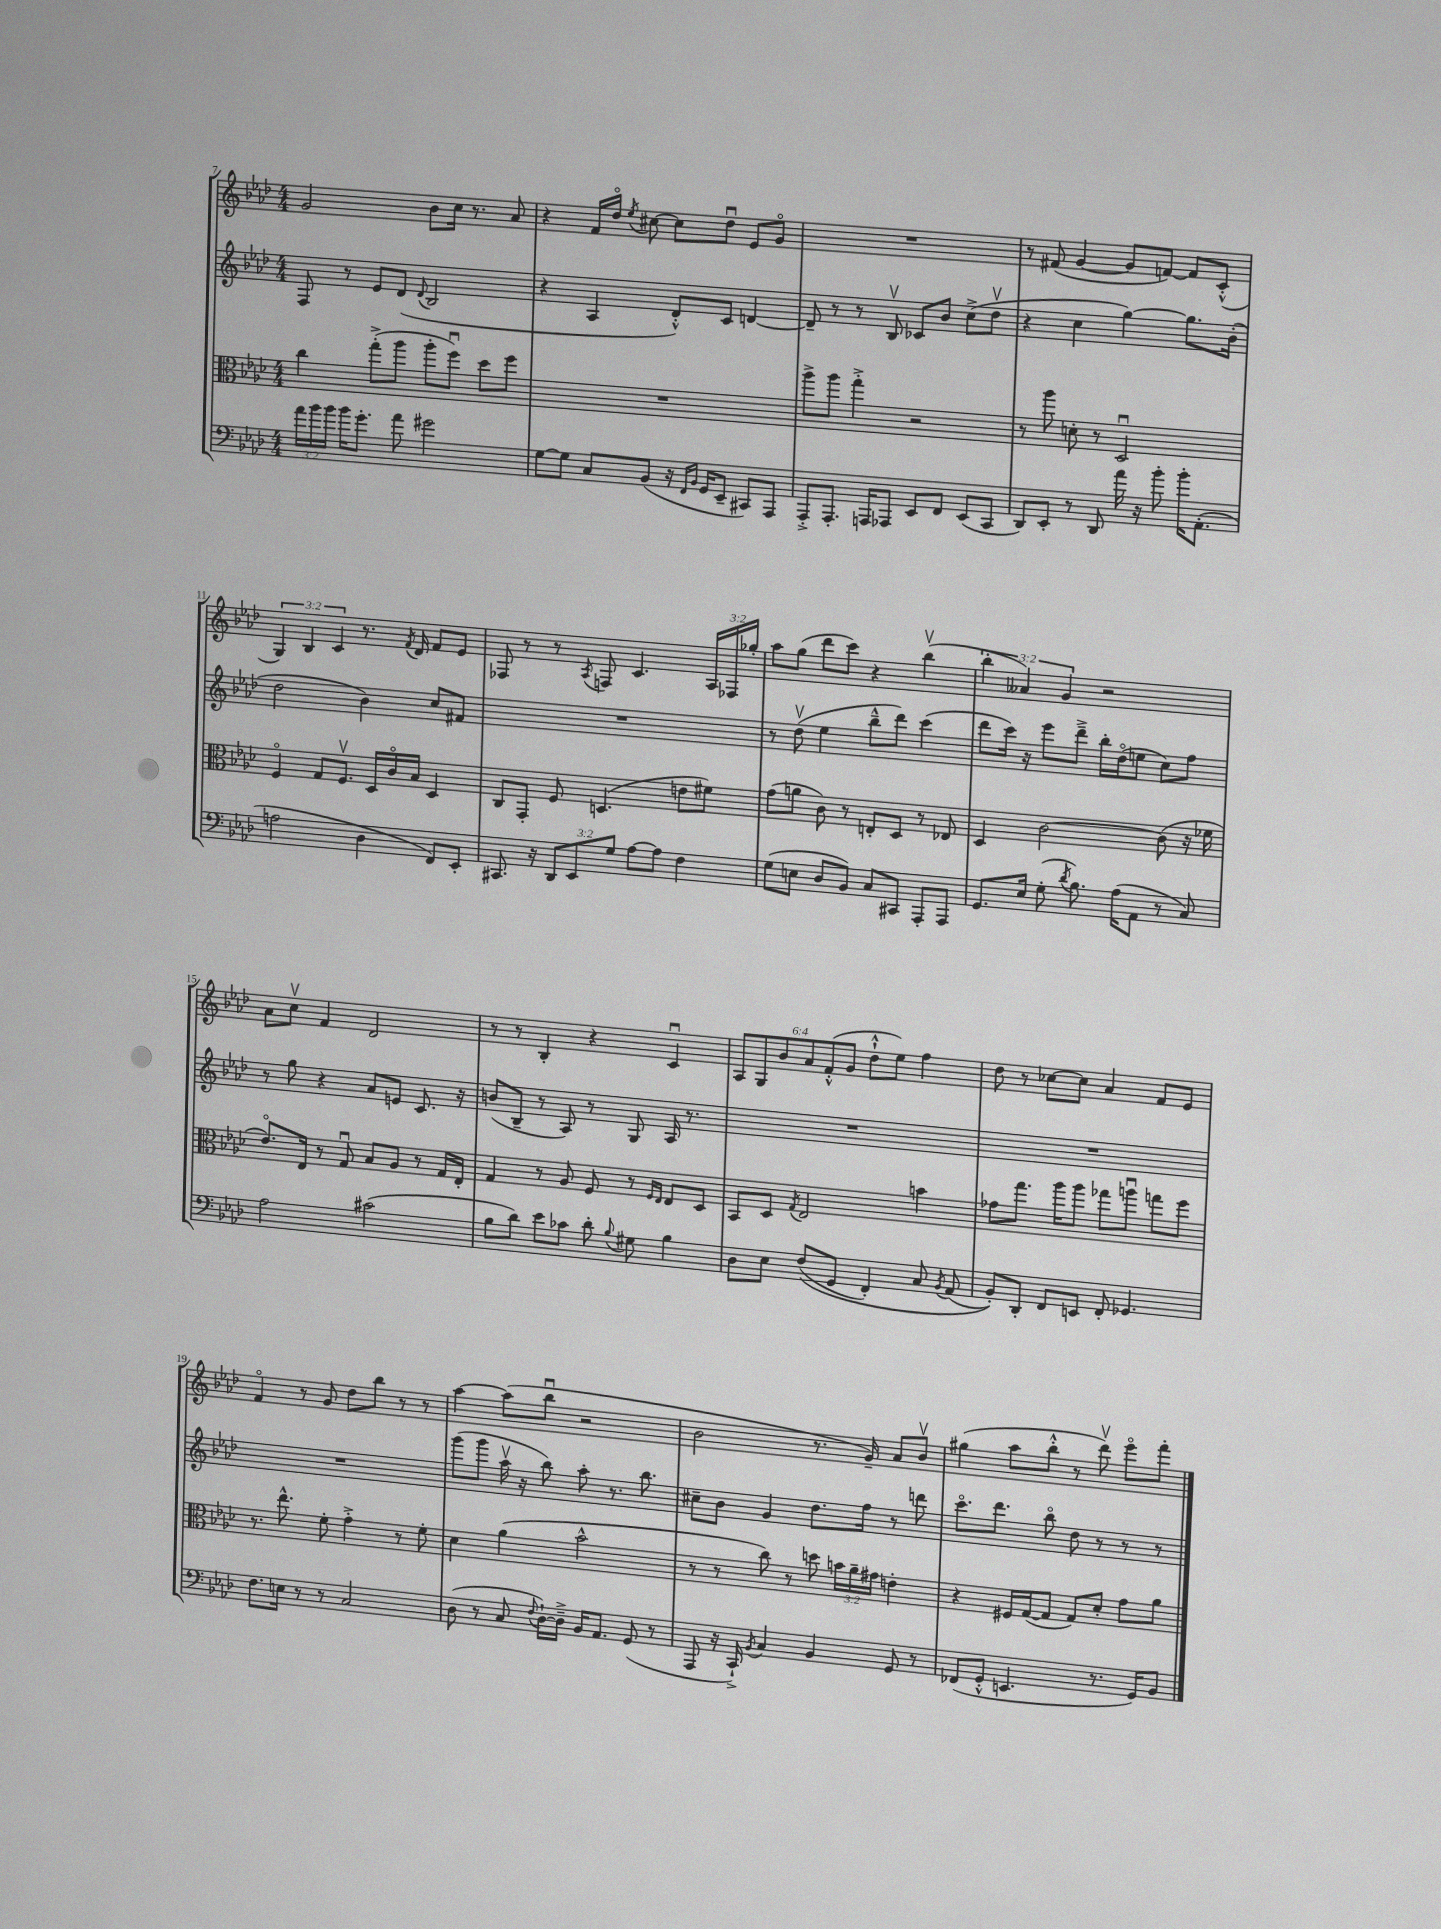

**kern	**kern	**kern	**kern
*part4	*part3	*part2	*part1
*staff4	*staff3	*staff2	*staff1
*clefF4	*clefC3	*clefG2	*clefG2
*k[b-e-a-d-]	*k[b-e-a-d-]	*k[b-e-a-d-]	*k[b-e-a-d-]
*M4/4	*M4/4	*M4/4	*M4/4
=7	=7	=7	=7
24a-\LL	4cc\	8F/	2g/
24b-\	.	.	.
24b-\JJ	.	.	.
16b-\KL	.	8r	.
8.g'\J	.	.	.
.	(8gg'^\L	8e-/L	.
8a-\	8aa-\J	(8d-/J	.
.	.	8qqd-/	.
2g#X\	8aa-'\L	2B-/	8b-\L
.	8ffu\J)	.	16cc\Jk
.	.	.	8.r
.	8dd-\L	.	.
.	8ff\J	.	8a-/
=8	=8	=8	=8
[8G\L	1r	4r	4r
8G\J]	.	.	.
8C/L	.	4A-/	16f/LL
.	.	.	16dd-/JJ
.	.	.	8qee-/
(8BB-/J	.	.	[8cc#X\
16r	.	8d-'^^/L)	8cc#\L]
16qqFF/LL	.	.	.
16qqBB-/JJ	.	.	.
16GG/KL	.	.	.
8EE-~/J	.	8c/J	8dd-u\J
8CC#X/L)	.	[4dn/	8e-/L
8AAA-/J	.	.	8g/J
=9	=9	=9	=9
8AAA-'^/L	8aa-^\L	8d~/]	1r
8.AAA-'/J	8aa-\J	8r	.
.	4gg'^\	8r	.
16AAAn/KL	.	.	.
8AAA-X/J	.	8B-v/	.
8EE-/L	2r	8c-X/L	.
8FF/J	.	8b-/J	.
(8EE-/L	.	(8cc^\L	.
8CC/J	.	8dd-v\J	.
=10	=10	=10	=10
8DD-/L)	8r	4r	8r
8EE-'/J	8aa-\	.	(8f#X/
8r	8dn'\	4cc\	[4g/
8DD-/	8r	.	.
16a-\	2D-u/	[4gg\)	8g/L]
16r	.	.	.
8b-'\	.	.	[8fn/J)
16b-'\KL	.	8.gg\L]	8f/L]
(8.AA-'\J	.	.	.
.	.	.	(8c'^^/J
.	.	(16b-'\Jk	.
!!LO:LB:g=z
=11	=11	=11	=11
2An\	4F/	2dd-\	6G/)
.	.	.	6B-/
.	8G/L	.	.
.	.	.	6c/
.	8.Fv/J	.	.
4D-\	.	4b-\)	8.r
.	16D-/LL	.	.
.	16c/	.	.
.	.	.	8qf/
.	16B-/JJ	.	16d-/
8FF/L)	4D-/	8cc/L	8f/L
8EE-'/J	.	8f#X/J	8e-/J
=12	=12	=12	=12
8.CC#X/	8C/L	1r	8F-X/
.	8GG'/J	.	8r
16r	.	.	.
12DD-/L	8F/	.	8r
12EE-/	.	.	.
.	.	.	8qA-/
.	(4.Dn/	.	8Fn/
12G/J	.	.	.
[8A-\L	.	.	4.c/
8A-\J]	.	.	.
4F\	8en\L	.	.
.	8f#X\J)	.	24A-/LL
.	.	.	24F-X/
.	.	.	24gg-X'/JJ
=13	=13	=13	=13
(8G\L	(8g\L	8r	8aa-\L
8En\J	8an\J	(8dd-v\	(8gg\J
8D-/L	8c\)	4ee-\	8ddd-\L
8BB-/J)	8r	.	8ccc\J)
8C/L	8En'/L	8bb-~^^\L	4r
8CC#X/J	8D-/J	8ddd-\J)	.
8AAA-'/L	8r	(4ccc\	(4bb-v\
8AAA-/J	8E-X/	.	.
=14	=14	=14	=14
8.GG/L	4D-/	8ddd-\L	6bb-'\
.	.	16ccc\Jk)	.
.	.	.	6a--X/)
16E-/Jk	.	16r	.
(8G'\	[2c\	8eee-\L	.
.	.	.	6g/
8qd-/	.	.	.
8.B-\)	.	8ddd-~^\J	.
.	.	16bb-'\LL	2r
(16A-\KL	.	(16dd-\J	.
8AA-\J	.	8een\J	.
8r	(8c\]	8cc\L)	.
8C/)	16r	8ff\J	.
.	16f-X\	.	.
!!LO:LB:g=z
=15	=15	=15	=15
2A-\	8.e-/L)	8r	8a-\L
.	.	8gg\	8ccv\J
.	16E-/Jk	.	.
.	8r	4r	4f/
.	8Gu/	.	.
(2c#X\	8B-/L	8a-/L	2d-/
.	8A-/J	8en/J	.
.	8r	8.c/	.
.	16G/LL	.	.
.	16E-'/JJ	16r	.
=16	=16	=16	=16
8B-\L	4G/	(8bn/L	8r
8d-\J)	.	8B-~/J	8r
8e-\L	8r	8r	4B-'/
8c-X\J	8A-/	8A-/)	.
8d-'\	8F/	8r	4r
8qqB-/	.	.	.
8G#X\	8r	8G/	.
.	16qqF/LL	.	.
.	16qqE-/JJ	.	.
4B-\	8E-/L	16A-/	4cu/
.	.	8.r	.
.	8D-/J	.	.
=17	=17	=17	=17
8D-\L	8BB-/L	1r	12A-/L
.	.	.	12G/
8E-\J	8D-/J	.	.
.	.	.	12b-/
.	8qG/	.	.
((8F/L	2E-/	.	12a-/
.	.	.	(12f'^^/
8GG/J	.	.	.
.	.	.	12g/J
4FF'/)	.	.	8dd-`^^\L
.	.	.	8ee-\J)
8C/	4bn\	.	4ff\
8qBB-/	.	.	.
(8AA-/	.	.	.
=18	=18	=18	=18
8BB-'/L))	8g-X\L	1r	8dd-\
8DD-'/J	8.gg\J	.	8r
8FF/L	.	.	[8cc-X\L
.	16aa-\KL	.	.
8EEn/J	8aa-\J	.	8cc-\J]
8FF'/	8gg-X\L	.	4a-/
4.GG-X/	8aanu\J	.	.
.	8ggn\L	.	8f/L
.	8ff\J	.	8e-/J
!!LO:LB:g=z
=19	=19	=19	=19
8.F\L	8.r	1r	4f/
16En\Jk	8.ee-^^\	.	.
8r	.	.	8r
8r	8f'\	.	8g/
2C/	4g'^\	.	8dd-\L
.	.	.	8bb-\J
.	8r	.	8r
.	8f'\	.	8r
=20	=20	=20	=20
(8D-\	4d-\	(8ggg\L	[4aa-\
8r	.	8ggg\J	.
8C/	(4a-\	16aa-v\	(8aa-\L]
.	.	16r	.
8qqF/	.	.	.
[16D-`\LL)	.	8bb-\)	8bb-u\J
16D-~^\JJ]	.	.	.
16BB-/KL	2b-^^\	8aa-'\	2r
8.AA-/J	.	.	.
.	.	8.r	.
(8GG/	.	.	.
.	.	8.bb-\	.
8r	.	.	.
=21	=21	=21	=21
8AAA-/	8r	8cc#X~\L	2b-\
16r	8r	8b-\J	.
16CC`^/)	.	.	.
8qBB-/	.	.	.
4C/	8cc\)	4g/	.
.	8r	.	.
4BB-/	8ddn\	8.dd-\L	8.r
.	24bn\LL	.	.
.	24a-~\	.	.
.	.	16ff\Jk	16g~/)
.	24g#X\JJ	.	.
8GG/	4en'\	8r	8a-/L
8r	.	8dddn\	8b-v/J
=22	=22	=22	=22
(8FF-X/L	4r	8.ccc\L	(4gg#X\
8GG'^^/J	.	.	.
.	.	8.ddd-\J	.
4.EEn/	16F#X/LL	.	8aa-\L
.	([16G/J	.	.
.	8G/J]	8bb-\	8bb-'^^\J
.	8G/L)	8dd-\	8r
8.r	8d-'/J	8r	8ddd-v\)
.	8g\L	8r	8eee-\L
16GG/KL)	.	.	.
8BB-/J	8a-\J	8r	8fff'\J
==	==	==	==
*-	*-	*-	*-
